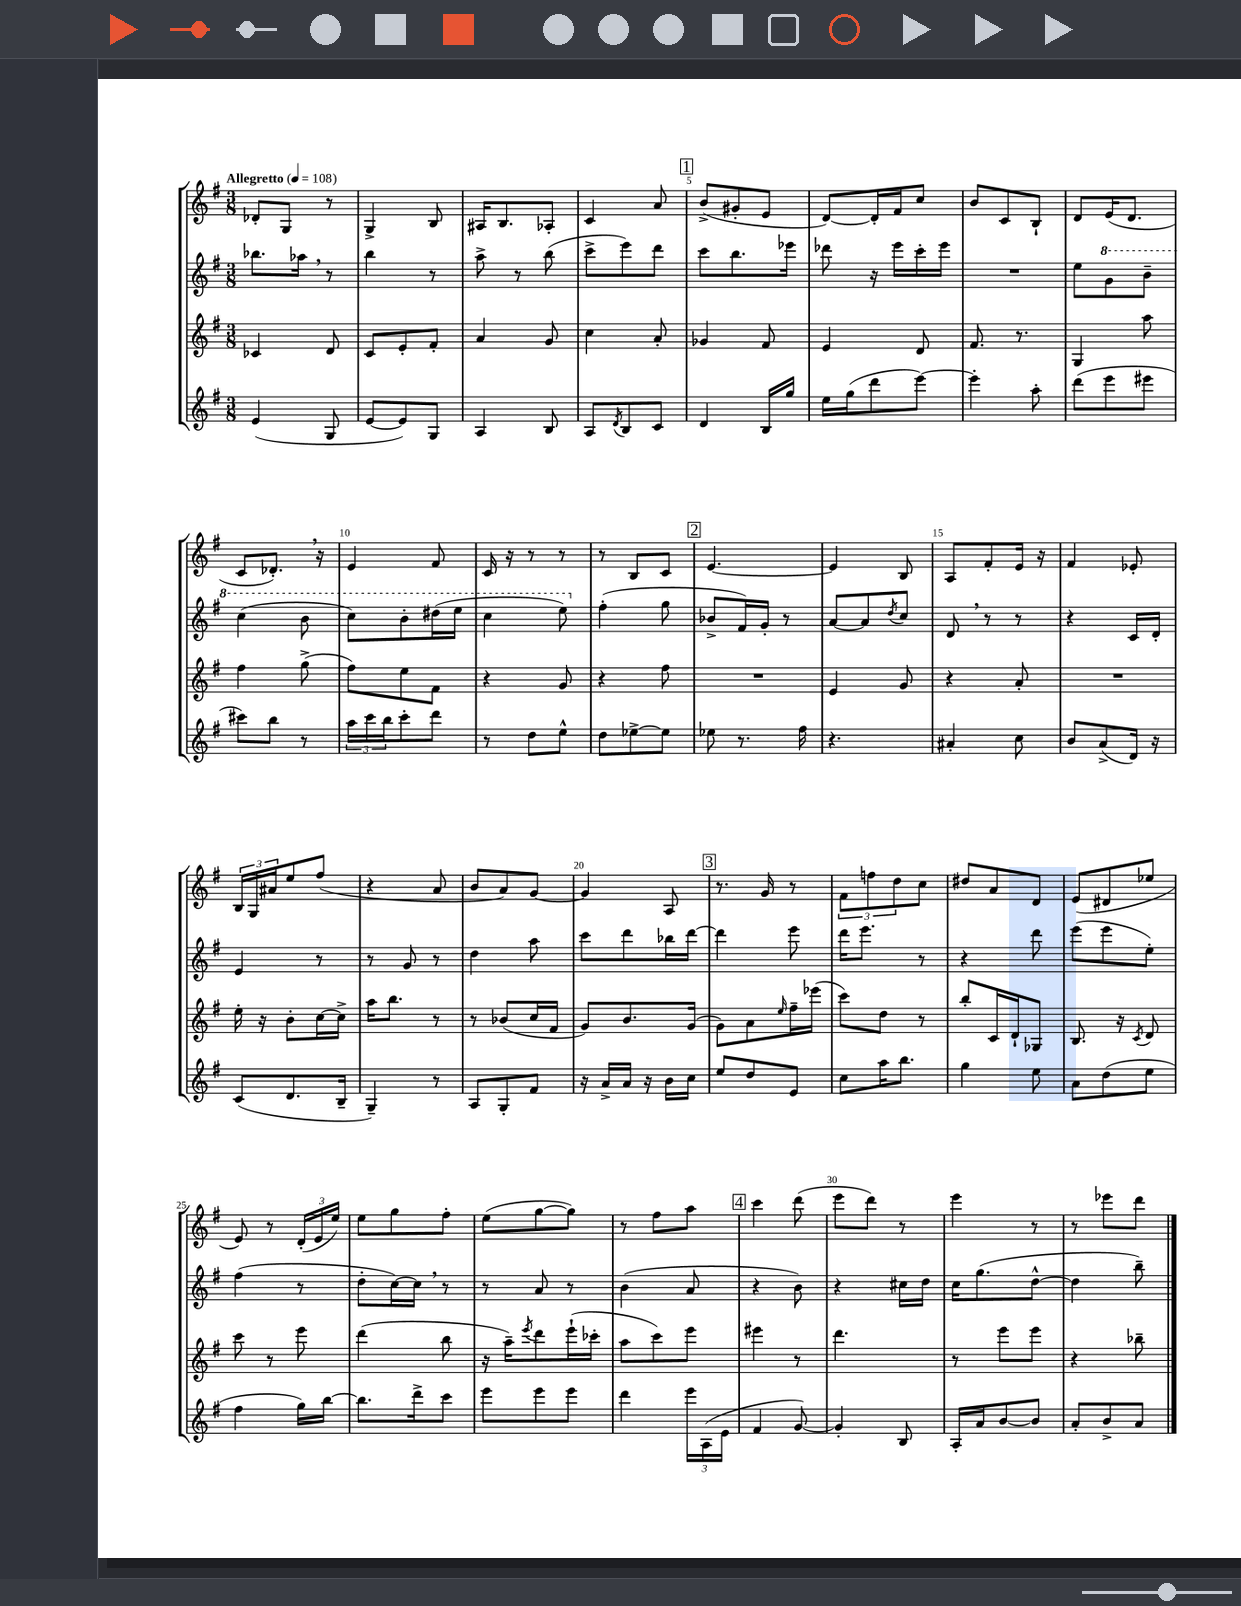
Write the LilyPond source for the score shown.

<<
\new StaffGroup <<
\new Staff = "s0" {
    \clef treble \key g \major \numericTimeSignature \time 3/8 \tempo "Allegretto" 4 = 108
    des'8-. g8 r8 |
    g4-> b8 |
    ais16 b8. aes8-. |
    c'4 a'8 |
    \mark \markup { \box "1" } b'8->( gis'8-. e'8 |
    d'8~) d'16-. fis'16 c''8 |
    b'8 c'8 b8-! |
    d'8 e'16( d'8. |
    c'8 des'8.-.) \breathe r16 |
    e'4 fis'8 |
    c'16 r16 r8 r8 |
    r8 b8 c'8 |
    \mark \markup { \box "2" } e'4.~ |
    e'4 b8 |
    a8 fis'8-. e'16 r16 |
    fis'4 ees'8-. |
    \tuplet 3/2 { b16 g16 ais'16 } e''8 fis''8( |
    r4 a'8 |
    b'8 a'8) g'8~ |
    g'4 a8 |
    \mark \markup { \box "3" } r8. g'16 r8 |
    \tuplet 3/2 { fis'8 f''8 d''8 } c''8 |
    dis''8 a'8 d'8 |
    e'8( dis'8 ees''8 |
    e'8) r8 \tuplet 3/2 { d'16-.( e'16 e''16) } |
    e''8 g''8 fis''8-. |
    e''8( g''8~ g''8) |
    r8 fis''8 a''8 |
    \mark \markup { \box "4" } c'''4 d'''8( |
    e'''8 d'''8) r8 |
    e'''4 r8 |
    r8 ees'''8 d'''8 \bar "|." |
}
\new Staff = "s1" {
    \clef treble \key g \major \numericTimeSignature \time 3/8
    bes''8. aes''16 \breathe r8 |
    b''4 r8 |
    a''8-> r8 b''8( |
    c'''8-> e'''8) d'''8 |
    \mark \markup { \box "1" } c'''8 b''8. ees'''16 |
    des'''8 r16 e'''16 c'''16-. e'''16 |
    R4. |
    e''8 \ottava #1 g''8 b''8-- |
    c'''4( b''8 |
    c'''8) b''8-. dis'''16( e'''16 |
    c'''4 e'''8) \ottava #0 |
    fis''4-.( g''8 |
    \mark \markup { \box "2" } bes'8-> fis'16) g'16-. r8 |
    a'8~ a'8 \acciaccatura { d''8 } c''8 |
    d'8 \breathe r8 r8 |
    r4 c'16 d'16-. |
    e'4 r8 |
    r8 g'8 r8 |
    d''4 a''8 |
    c'''8 d'''8 bes''16 d'''16~ |
    \mark \markup { \box "3" } d'''4 e'''8 |
    d'''16 e'''8. r8 |
    r4 d'''8 |
    e'''8( e'''8 e''8-.) |
    fis''4( r8 |
    d''8-. c''16~) c''16 \breathe r8 |
    r8 a'8 r8 |
    b'4( a'8 |
    \mark \markup { \box "4" } r4 b'8) |
    r4 cis''16 d''16 |
    c''16 g''8.( d''8~-^ |
    d''4 b''8--) \bar "|." |
}
\new Staff = "s2" {
    \clef treble \key g \major \numericTimeSignature \time 3/8
    ces'4 d'8 |
    c'8 e'8-. fis'8-. |
    a'4 g'8 |
    c''4 a'8-. |
    \mark \markup { \box "1" } ges'4 fis'8 |
    e'4 d'8 |
    fis'8. r8. |
    g4 a''8 |
    fis''4 g''8->( |
    fis''8) e''8 fis'8 |
    r4 g'8 |
    r4 fis''8 |
    \mark \markup { \box "2" } R4. |
    e'4 g'8 |
    r4 a'8-. |
    R4. |
    e''16-. r16 b'8-. c''16~ c''16-> |
    a''16 b''8. r8 |
    r8 bes'8( c''16 fis'16 |
    g'8) b'8. g'16( |
    \mark \markup { \box "3" } g'8) a'8 \grace { e''16 } fis''16-- ees'''16( |
    c'''8) d''8 r8 |
    b''8-. c'16 d'16-! ges8 |
    b8. r16 \acciaccatura { c'8 } d'8 |
    c'''8 r8 e'''8 |
    d'''4( b''8 |
    r16 a''16--) \acciaccatura { e'''8 } d'''8 e'''16-!( ces'''16-. |
    a''8 c'''8) e'''8 |
    \mark \markup { \box "4" } eis'''4 r8 |
    d'''4. |
    r8 e'''8 e'''8 |
    r4 bes''8-- \bar "|." |
}
\new Staff = "s3" {
    \clef treble \key g \major \numericTimeSignature \time 3/8
    e'4( g8 |
    e'8~ e'8) g8 |
    a4 b8 |
    a8 \acciaccatura { d'8 } b8 c'8 |
    \mark \markup { \box "1" } d'4 b16 g''16 |
    e''16 g''16( d'''8 e'''8~) |
    e'''4-. a''8-. |
    d'''8( e'''8 eis'''8 |
    cis'''8) b''8 r8 |
    \tuplet 3/2 { a''16 c'''16 b''16 } c'''8-. d'''8 |
    r8 d''8 e''8-^ |
    d''8 ees''8~-> ees''8 |
    \mark \markup { \box "2" } ees''8 r8. fis''16 |
    r4. |
    ais'4-. c''8 |
    b'8 a'8->( d'16) r16 |
    c'8( d'8. b16-- |
    g4--) r8 |
    a8 g8-. fis'8 |
    r16 a'16-> a'16 r16 b'16 c''16 |
    \mark \markup { \box "3" } e''8 d''8 e'8 |
    c''8 a''16 b''8. |
    g''4 e''8 |
    a'8 d''8( e''8 |
    fis''4 g''16) b''16~ |
    b''8. d'''16-> c'''8 |
    e'''8 e'''8 e'''8 |
    d'''4 \tuplet 3/2 { e'''16 a16( e'16 } |
    \mark \markup { \box "4" } fis'4 g'8~) |
    g'4-. b8 |
    a16-. a'16 b'8~ b'8 |
    a'8-. b'8-> a'8 \bar "|." |
}
>>
>>
\layout { \context { \Score \override BarNumber.break-visibility = ##(#f #t #t) barNumberVisibility = #(every-nth-bar-number-visible 5) } }
